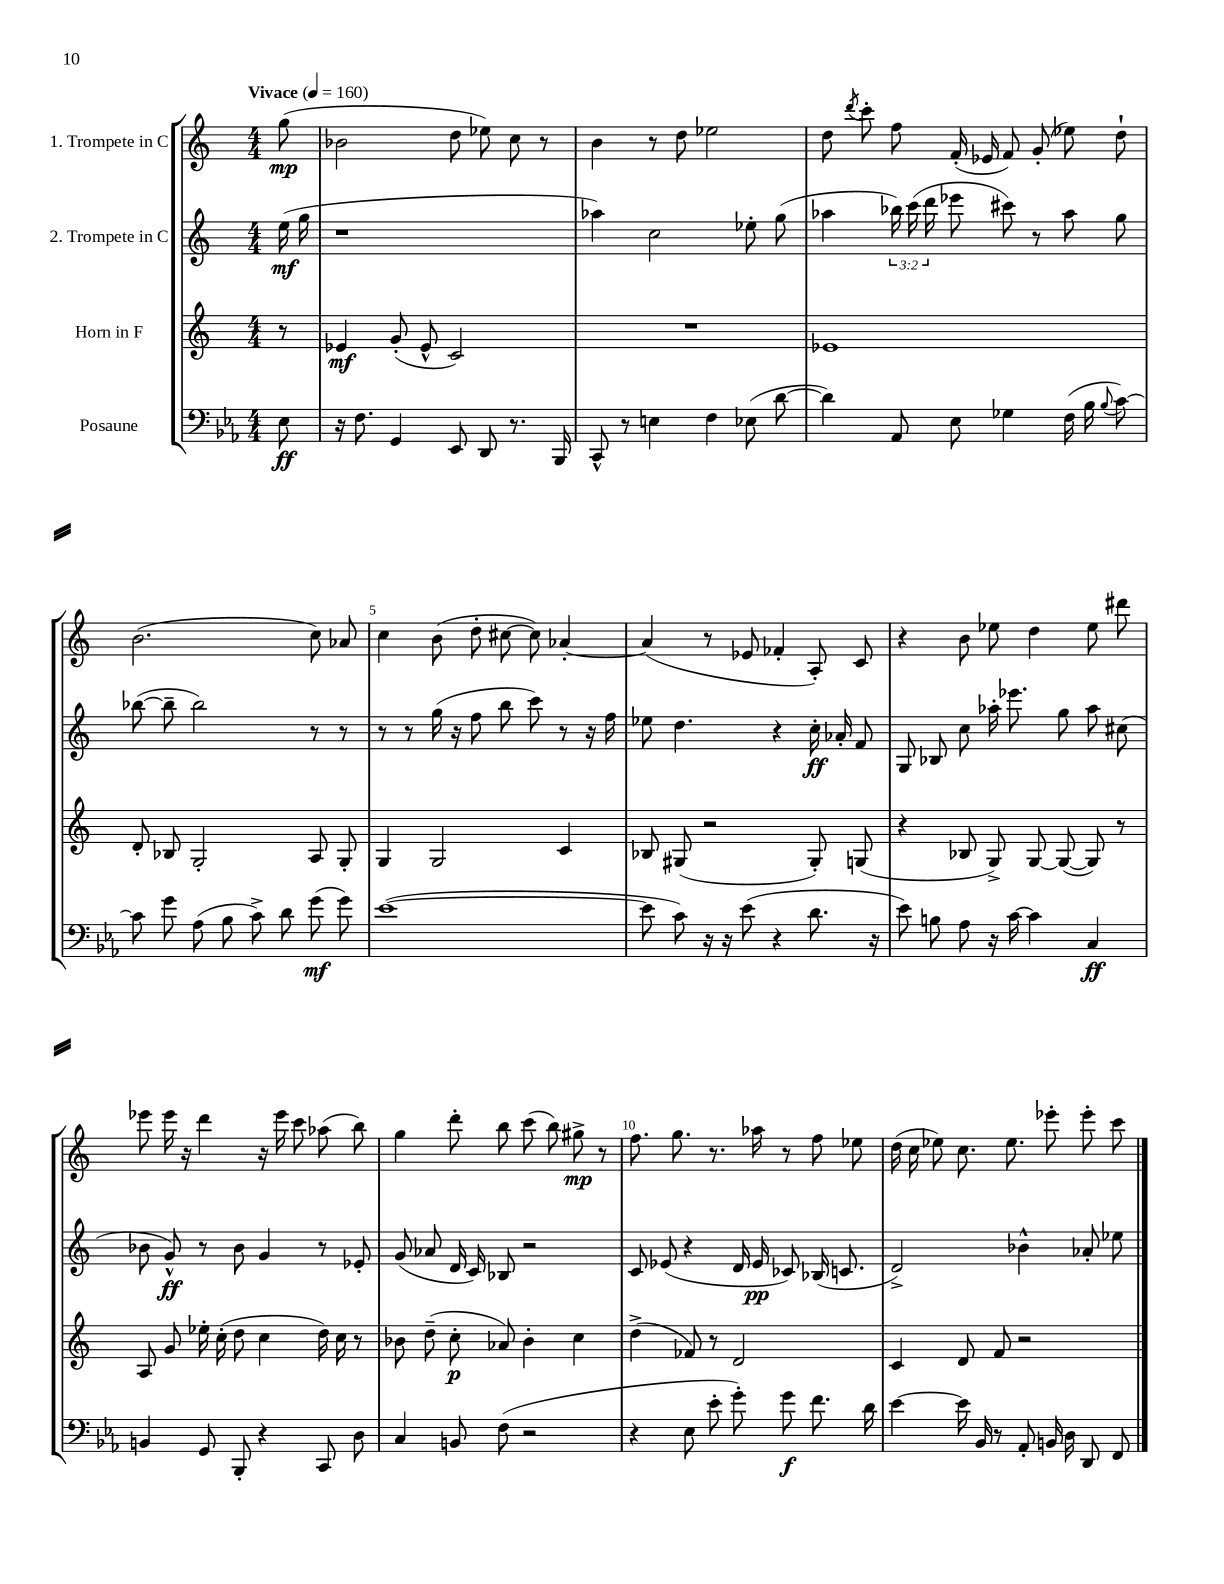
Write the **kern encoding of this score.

**kern	**dynam	**kern	**dynam	**kern	**dynam	**kern	**dynam
*part4	*part4	*part3	*part3	*part2	*part2	*part1	*part1
*staff4	*staff4	*staff3	*staff3	*staff2	*staff2	*staff1	*staff1
*I"Posaune	*	*I"Horn in F	*	*I"2. Trompete in C	*	*I"1. Trompete in C	*
*clefF4	*	*clefG2	*	*clefG2	*	*clefG2	*
*k[b-e-a-]	*	*k[]	*	*k[]	*	*k[]	*
*M4/4	*	*M4/4	*	*M4/4	*	*M4/4	*
*MM160	*	*MM160	*	*MM160	*	*MM160	*
=	=	=	=	=	=	=	=
!	!	!	!	!	!	!LO:TX:a:B:t=Vivace	!
8E-\	ff	8r	.	(16ee\	mf	(8gg\	mp
.	.	.	.	16gg\	.	.	.
=1	=1	=1	=1	=1	=1	=1	=1
16r	.	4e-X/	mf	1r	.	2b-X\	.
8.F\	.	.	.	.	.	.	.
4GG/	.	(8g'/	.	.	.	.	.
.	.	8e-^^/	.	.	.	.	.
8EE-/	.	2c/)	.	.	.	8dd\	.
8DD/	.	.	.	.	.	8ee-X\)	.
8.r	.	.	.	.	.	8cc\	.
.	.	.	.	.	.	8r	.
16BBB-/	.	.	.	.	.	.	.
=2	=2	=2	=2	=2	=2	=2	=2
8CC^^/	.	1r	.	4aa-X\)	.	4b\	.
8r	.	.	.	.	.	.	.
4En\	.	.	.	2cc\	.	8r	.
.	.	.	.	.	.	8dd\	.
4F\	.	.	.	.	.	2ee-X\	.
(8E-X\	.	.	.	8ee-X'\	.	.	.
[8d\	.	.	.	(8gg\	.	.	.
=3	=3	=3	=3	=3	=3	=3	=3
4d\])	.	1e-X	.	4aa-X\	.	8dd\	.
.	.	.	.	.	.	8qddd/	.
.	.	.	.	.	.	8ccc'\	.
8AA-/	.	.	.	24bb-X\)	.	8ff\	.
.	.	.	.	(24ccc\	.	.	.
.	.	.	.	24ddd\	.	.	.
8E-\	.	.	.	8eee-X\	.	(16f'/	.
.	.	.	.	.	.	16e-X/	.
4G-X\	.	.	.	8ccc#X\)	.	8f/)	.
.	.	.	.	8r	.	(8g'/	.
(16F\	.	.	.	8aa-\	.	8ee-X\)	.
16B-\	.	.	.	.	.	.	.
8qqB-/	.	.	.	.	.	.	.
[8c\)	.	.	.	8gg\	.	8dd`\	.
!!LO:LB:g=z
=4	=4	=4	=4	=4	=4	=4	=4
8c\]	.	8d'/	.	([8bb-X\	.	(2.b\	.
8g\	.	8B-X/	.	8bb-~\]	.	.	.
(8A-\	.	2G'/	.	2bb-\)	.	.	.
8B-\	.	.	.	.	.	.	.
8c^\)	.	.	.	.	.	.	.
8d\	.	.	.	.	.	.	.
(8g\	mf	8A/	.	8r	.	8cc\)	.
8g\)	.	8G'/	.	8r	.	8a-X/	.
=5	=5	=5	=5	=5	=5	=5	=5
([1e-	.	4G/	.	8r	.	4cc\	.
.	.	.	.	8r	.	.	.
.	.	2G/	.	(16gg\	.	(8b\	.
.	.	.	.	16r	.	.	.
.	.	.	.	8ff\	.	8dd'\	.
.	.	.	.	8bb\	.	[8cc#X\	.
.	.	.	.	8ccc\)	.	8cc#\])	.
.	.	4c/	.	8r	.	[4a-X'/	.
.	.	.	.	16r	.	.	.
.	.	.	.	16ff\	.	.	.
=6	=6	=6	=6	=6	=6	=6	=6
8e-\]	.	8B-X/	.	8ee-X\	.	(4a-/]	.
8c\)	.	(8G#X/	.	4.dd\	.	.	.
16r	.	2r	.	.	.	8r	.
16r	.	.	.	.	.	.	.
(8e-\	.	.	.	.	.	8e-X/	.
4r	.	.	.	4r	.	4f-X'/	.
8.d\	.	8G#'/)	.	16cc'\	ff	8A'/)	.
.	.	.	.	16a-X'/	.	.	.
.	.	(8Gn/	.	8f/	.	8c/	.
16r	.	.	.	.	.	.	.
=7	=7	=7	=7	=7	=7	=7	=7
8e-\)	.	4r	.	8G/	.	4r	.
8Bn\	.	.	.	8B-X/	.	.	.
8A-\	.	8B-X/	.	8cc\	.	8b\	.
16r	.	8G^/)	.	16aa-X'\	.	8ee-X\	.
[16c\	.	.	.	8.eee-X\	.	.	.
4c\]	.	[8G/	.	.	.	4dd\	.
.	.	(8G/_	.	8gg\	.	.	.
4C/	ff	8G/])	.	8aa-\	.	8ee-\	.
.	.	8r	.	(8cc#X\	.	8ddd#X\	.
!!LO:LB:g=z
=8	=8	=8	=8	=8	=8	=8	=8
4BBn/	.	8A/	.	8b-X\	.	8eee-X\	.
.	.	8g/	.	8g^^/)	ff	16eee-\	.
.	.	.	.	.	.	16r	.
8GG/	.	16ee-X'\	.	8r	.	4ddd\	.
.	.	(16cc'\	.	.	.	.	.
8BBB-'/	.	8dd\	.	8b-\	.	.	.
4r	.	4cc\	.	4g/	.	16r	.
.	.	.	.	.	.	16eee-\	.
.	.	.	.	.	.	8ccc\	.
8CC/	.	16dd\)	.	8r	.	(8aa-X\	.
.	.	16cc\	.	.	.	.	.
8D\	.	8r	.	8e-X'/	.	8bb\)	.
=9	=9	=9	=9	=9	=9	=9	=9
4C/	.	8b-X\	.	(8g/	.	4gg\	.
.	.	(8dd~\	.	8a-X/	.	.	.
8BBn/	.	8cc'\	p	16d/	.	8ddd'\	.
.	.	.	.	16c/)	.	.	.
(8F\	.	8a-X/)	.	8B-X/	.	8bb\	.
2r	.	4b-'\	.	2r	.	(8ccc\	.
.	.	.	.	.	.	8bb\)	.
.	.	4cc\	.	.	.	8gg#X^\	mp
.	.	.	.	.	.	8r	.
=10	=10	=10	=10	=10	=10	=10	=10
4r	.	(4dd^\	.	8c/	.	8.ff\	.
.	.	.	.	(8e-X/	.	.	.
.	.	.	.	.	.	8.gg\	.
8E-\	.	8f-X/)	.	4r	.	.	.
8e-'\	.	8r	.	.	.	8.r	.
8g'\)	.	2d/	.	16d/	.	.	.
.	.	.	.	16e-/	pp	16aa-X\	.
8g\	f	.	.	8c-X/)	.	8r	.
8.f\	.	.	.	(16B-X/	.	8ff\	.
.	.	.	.	8.cn/	.	.	.
.	.	.	.	.	.	8ee-X\	.
16d\	.	.	.	.	.	.	.
=11	=11	=11	=11	=11	=11	=11	=11
[4e-\	.	4c/	.	2d^/)	.	(16dd\	.
.	.	.	.	.	.	16cc\	.
.	.	.	.	.	.	8ee-X\)	.
16e-\]	.	8d/	.	.	.	8.cc\	.
16BB-/	.	.	.	.	.	.	.
8r	.	8f/	.	.	.	.	.
.	.	.	.	.	.	8.ee-\	.
8AA-'/	.	2r	.	4b-X^^\	.	.	.
16BBn/	.	.	.	.	.	8eee-X'\	.
16D\	.	.	.	.	.	.	.
8DD/	.	.	.	8a-X'/	.	8eee-'\	.
8FF/	.	.	.	8ee-X\	.	8ccc\	.
==	==	==	==	==	==	==	==
*-	*-	*-	*-	*-	*-	*-	*-
